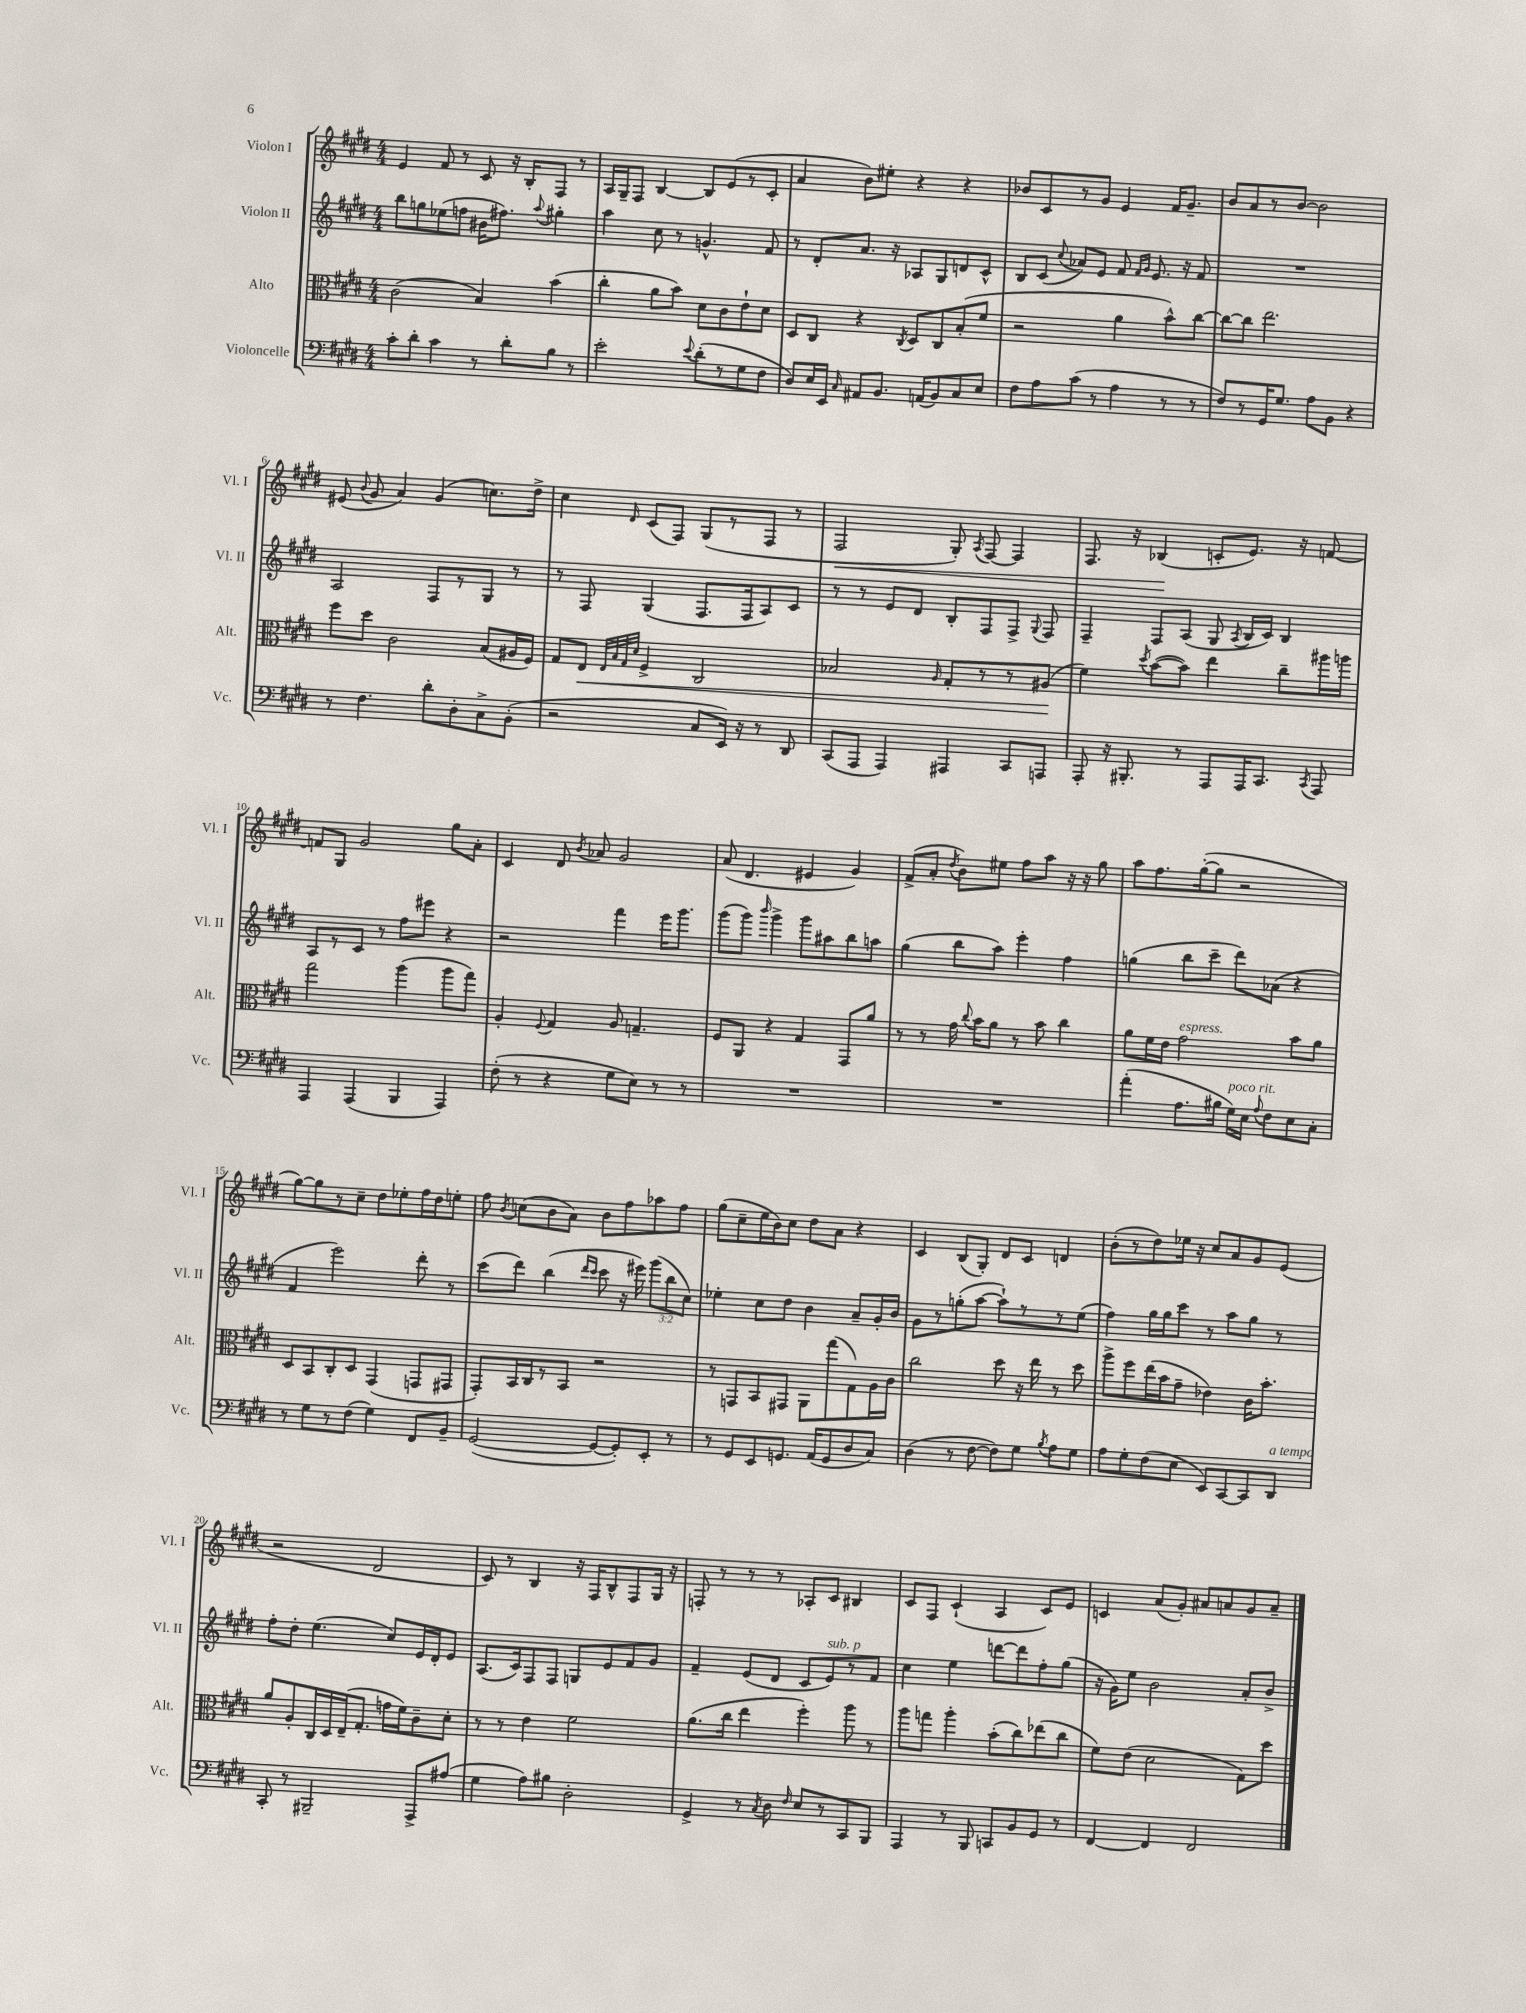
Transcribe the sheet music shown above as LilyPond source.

<<
\new StaffGroup <<
\new Staff = "s0" \with { instrumentName = "Violon I" shortInstrumentName = "Vl. I" } {
    \clef treble \key e \major \numericTimeSignature \time 4/4
    \autoBeamOff e'4 fis'8 r8 cis'8 r16 b16[-. fis8] r8 |
    a16[ gis16-- fis8] b4~ b8[ e'8( r8 cis'8]-. |
    a'4 b'8[) eis''8]-. r4 r4 |
    bes'8[ cis'8 r8 gis'8] e'4 fis'16[ gis'8.]-- |
    b'8[ a'8 r8 b'8]~ b'2 |
    eis'8( \appoggiatura { b'8 } gis'8 a'4) gis'4( c''8.[) dis''16]-> |
    cis''4 \grace { dis'16 } cis'8[( fis8]) gis8[( r8 fis8] r8 |
    fis2\< gis8-.) \acciaccatura { a8 } fis8~ fis4 |
    fis8. r16 bes4\!( c'8[-. e'8.]) r16 f'8~ |
    f'8[ gis8] gis'2 gis''8[ a'8]-. |
    cis'4 dis'8 \acciaccatura { b'8 } aes'8 gis'2 |
    a'8( dis'4. eis'4 gis'4) |
    fis'8[->( a'8]-. \acciaccatura { dis''8 } b'8[) eis''8] fis''8[ a''8] r16 r16 gis''8 |
    a''8[ fis''8. gis''16~-.( gis''8] r2 |
    gis''8[~) gis''8 r8 cis''8]-- dis''8[ ees''8-. fis''16 dis''16 e''8]-. |
    fis''8 \acciaccatura { b'8 } c''8[( b'8 a'8]) b'8[ fis''8 aes''8 fis''8] |
    gis''8[( cis''8-- e''16 b'16) cis''8] dis''8[ a'8] r4 |
    cis'4 b8[( gis8]-.) dis'8[ cis'8] d'4 |
    b'8[-.( r8 dis''8) ees''16] r16 cis''8[ a'8 gis'8 e'8]( |
    r2 dis'2 |
    cis'8) r8 b4 r16 fis16[ b8-^ fis8 gis16] r16 |
    f8-. r8 r8 r8 aes8[-. cis'8] bis4 |
    cis'8[ fis8] cis'4-!( a4 cis'8[) e'8] |
    c'4 a'8[( gis'8]-.) ais'8[ a'8 gis'8 a'8]-- \bar "|." |
}
\new Staff = "s1" \with { instrumentName = "Violon II" shortInstrumentName = "Vl. II" } {
    \clef treble \key e \major \numericTimeSignature \time 4/4 \override Staff.TupletNumber.text = #tuplet-number::calc-fraction-text
    \autoBeamOff b''8[ g''8 ees''8( f''8] bis'16[ fis''8.]) \appoggiatura { a''8 } gis''4-. |
    a''4 cis''8 r8 g'4.-^ fis'8 |
    r8 dis'8[-. a'8.] r16 aes8[ gis8 d'8 cis'8]-^ |
    b8[ cis'8]( \appoggiatura { cis''8 } aes'8[) e'8] fis'8 \grace { fis'16[ gis'16] } e'8. r16 fis'8 |
    R1 |
    a2 fis8[ r8 gis8] r8 |
    r8 fis8 gis4( fis8.[ fis16 a8) cis'8] |
    r8 r8 e'8[ dis'8] b8[-. fis8 fis8]-> \appoggiatura { gis8 } fis8 |
    fis4-- fis8[ a8]( gis8 \acciaccatura { a8 } b16[ cis'16]) b4 |
    a8[ r8 cis'8] r8 fis''8[ eis'''8] r4 |
    r2 fis'''4 e'''16[ gis'''8.] |
    gis'''8[( gis'''8]) \grace { b'''16 } gis'''4-> gis'''8[ ais''8 b''8 a''8] |
    gis''4( b''8[ a''8]) e'''4-. fis''4 |
    g''4( b''8[ cis'''8]-- dis'''8[) aes'8]( r4 |
    fis'4 e'''2) dis'''8-. r8 |
    cis'''8[( dis'''8]) b''4( \grace { dis'''16[ cis'''16] } cis'''8 r16 eis'''16) \tuplet 3/2 { gis'''8[( b''8 cis''8]) } |
    ees''4-. cis''8[ dis''8] b'4 a'8[-- gis'16-. b'16] |
    gis'8[ r8 g''8-.( a''8]~ a''8[-!) r8 r8 e''8]( |
    fis''4) gis''16[ gis''16 cis'''8] r8 a''8[ gis''8] r8 |
    fis''8[-. dis''8]-. e''4.( cis''8[) e'16 dis'16-. e'8] |
    a8.[( cis'16) fis8 fis8] g8[ e'8 fis'8 gis'8] |
    fis'4-- e'8[( dis'8] cis'8[ e'8^\markup { \italic "sub. p" }) r8 fis'8] |
    cis''4 e''4 d'''8[~ d'''8 fis''8-. gis''8]( |
    r16 gis'16[) e''8] b'2 a'8[-. b'8]-> \bar "|." |
}
\new Staff = "s2" \with { instrumentName = "Alto" shortInstrumentName = "Alt." } {
    \clef alto \key e \major \numericTimeSignature \time 4/4
    \autoBeamOff cis'2( b4) b'4( |
    cis''4-. a'8[ b'8]) dis'8[ cis'8 e'8-! dis'8] |
    dis8[ cis8] r4 \acciaccatura { cis8 } dis8[ cis8 b8-.( fis'8] |
    r2 a'4 b'8[-^) cis''8]~ |
    cis''8[~ cis''8] e''2. |
    fis''8[ dis''8] cis'2 b8[( ais16 fis16]) |
    gis8[ e8]\< \grace { e32[ b32 gis32 dis'32] } fis4-> cis2 |
    bes2 \grace { a16 } gis8[-. r8 r8 ais8]\!( |
    fis'4) \acciaccatura { dis''8 } b'8[~( b'8]) e''4 cis''8[-- ais''16 a''16] |
    gis''2 a''4( a''8[ gis''8]) |
    a4-. \appoggiatura { fis8 } gis4 a8 g4.-- |
    fis8[ a,8] r4 gis4 gis,8[ a'8] |
    r8 r8 gis'16 \appoggiatura { cis''8 } b'16[ a'8] r8 b'8 cis''4 |
    a'8[ fis'16 e'16] gis'2^\markup { \italic "espress." } b'8[ a'8] |
    dis8[ b,8 cis8-. dis8] gis,4( g,8[ gis,8] |
    gis,8[-.) b,16 cis16 r8 b,8] r2 |
    r8 g,8[ b,8 gis,8] a,8[ gis''8( gis8) a16 cis'16] |
    cis''2 dis''8 r16 e''16 r8 dis''8 |
    a''8[-> fis''8 e''16( b'16 gis'8]-- ees'4) cis'16[ b'8.]-. |
    a'8[ a8-. cis16 dis16 e16--( gis8.]-. g'16[ fis'16) cis'8-- dis'8]-. |
    r8 r8 e'4 fis'2 |
    a'8.[( cis''16] e''4 fis''4-.) a''8 r8 |
    a''8[ g''8] a''4-. b'8[-.( cis''8) ees''8( cis''8] |
    fis'8[) e'8]( dis'2 gis8[) dis''8] \bar "|." |
}
\new Staff = "s3" \with { instrumentName = "Violoncelle" shortInstrumentName = "Vc." } {
    \clef bass \key e \major \numericTimeSignature \time 4/4
    \autoBeamOff cis'8[-. dis'8]-. cis'4 r8 dis'8[-. b8] r8 |
    e'2-. \appoggiatura { e'8 } dis'8[-.( r8 gis8 fis8] |
    dis8[) e16 e,16] \grace { cis16 } ais,8[ b,8.] a,16[( b,8) cis8 e8] |
    fis8[ a8 cis'8]( r8 a4 r8 r8 |
    fis8[) r8 gis,16 gis8.] a8[ b,8] r4 |
    r8 fis4. dis'8[-. dis8-. cis8-> b,8]-.( |
    r2 cis8[ e,16]) r16 r8 dis,8 |
    cis,8[( a,,8] a,,4) ais,,4 cis,8[ a,,8] |
    a,,8-. r16 bis,,8.-. r8 a,,8[ a,,16 cis,8.] \acciaccatura { cis,8 } a,,8 |
    a,,4 a,,4( b,,4 a,,4) |
    fis8-.( r8 r4 gis8[ e8]) r8 r8 |
    R1 |
    R1 |
    a'4-.( a8.[ bis16] gis16[^\markup { \italic "poco rit." }) e16] \appoggiatura { a8 } fis8[ e8 cis8]-. |
    r8 gis8[ r8 fis8]( gis4) fis,8[ b,8]-- |
    gis,2~( gis,8[~ gis,8-.) e,8]-. r8 |
    r8 gis,8[ e,8 g,8.] a,16[( g,8 dis8 cis8]) |
    dis4( r8 fis8~ fis8[) gis8] \acciaccatura { b8 } a8[ gis8] |
    a8[ gis8-. fis8( e8] e,8[) cis,8~ cis,8 dis,8]^\markup { \italic "a tempo" } |
    cis,8-. r8 bis,,2-- a,,8[-> ais8]( |
    gis4 a8[) bis8] dis2-. |
    gis,4-> r8 \acciaccatura { cis8 } dis8 \grace { fis16 } e8[ r8 cis,8 b,,8] |
    a,,4 r8 b,,8 c,8[ b,8 gis,8] r8 |
    fis,4~ fis,4 fis,2 \bar "|." |
}
>>
>>
